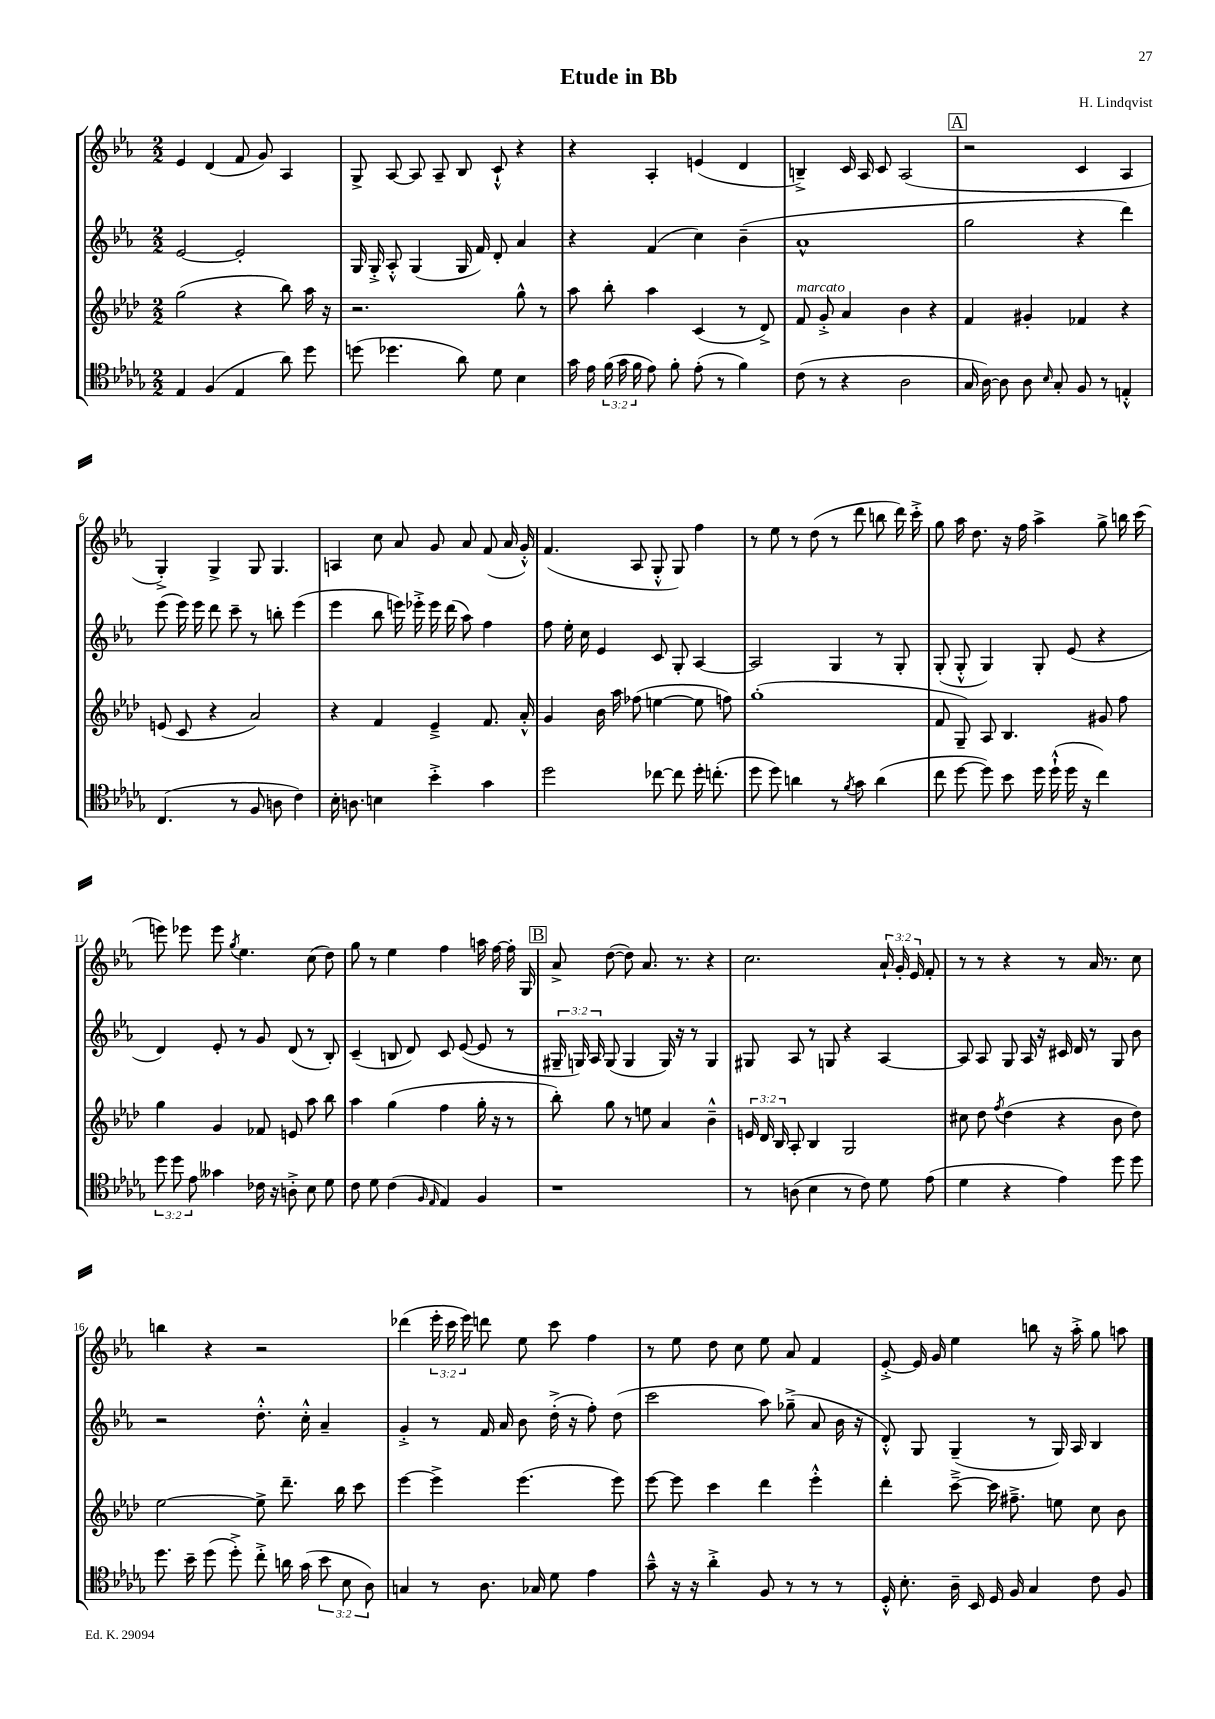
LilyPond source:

\header { title = "Etude in Bb" composer = "H. Lindqvist" }
<<
\new StaffGroup <<
\new Staff = "s0" {
    \clef treble \key ees \major \numericTimeSignature \time 2/2 \override Staff.TupletNumber.text = #tuplet-number::calc-fraction-text
    \autoBeamOff ees'4 d'4( f'8 g'8) aes4 |
    g8-> aes8~ aes8 aes8-- bes8 c'8-!-^ r4 |
    r4 aes4-. e'4( d'4 |
    b4--->) c'16 aes16 c'8 aes2( |
    \mark \markup { \box "A" } r2 c'4 aes4 |
    g4-.->) g4-> g8 g4. |
    a4 c''8 aes'8 g'8 aes'8 f'8( aes'16 g'16-.-^) |
    f'4.( aes8 g8-.-^ g8) f''4 |
    r8 ees''8 r8 d''8( r8 d'''8 b''8 d'''16) c'''16-.-> |
    g''8 aes''16 d''8. r16 f''16 aes''4-> g''8-> b''16 c'''16( |
    e'''8) ees'''8 ees'''8 \acciaccatura { g''8 } ees''4. c''8( d''8) |
    g''8 r8 ees''4 f''4 a''16 f''16~ f''16-. g16 |
    \mark \markup { \box "B" } aes'8-> d''8~( d''8) aes'8. r8. r4 |
    c''2. \tuplet 3/2 { aes'16-! g'16-. ees'16 } f'8-. |
    r8 r8 r4 r8 aes'16 r8. c''8 |
    b''4 r4 r2 |
    des'''4( \tuplet 3/2 { ees'''16-. c'''16 ees'''16) } d'''8 ees''8 c'''8 f''4 |
    r8 ees''8 d''8 c''8 ees''8 aes'8 f'4 |
    ees'8~-.-> ees'16 g'16 ees''4 b''8 r16 aes''16-.-> g''8 a''8 \bar "|." |
}
\new Staff = "s1" {
    \clef treble \key ees \major \numericTimeSignature \time 2/2 \override Staff.TupletNumber.text = #tuplet-number::calc-fraction-text
    \autoBeamOff ees'2~ ees'2-. |
    g16 g16-.-> aes8-.-^ g4( g16 f'16) d'8-. aes'4 |
    r4 f'4( c''4) bes'4--( |
    aes'1-^ |
    \mark \markup { \box "A" } g''2 r4 d'''4) |
    ees'''8( ees'''16) ees'''16 d'''8 c'''8-- r8 b''8-. ees'''4( |
    ees'''4 bes''8 e'''16) ees'''16-.-> ees'''16 d'''16( aes''8) f''4 |
    f''8 ees''16-. c''16 ees'4 c'8 g8-. aes4~ |
    aes2 g4 r8 g8-. |
    g8-.( g8-.-^ g4) g8-. ees'8( r4 |
    d'4) ees'8-. r8 g'8 d'8( r8 bes8-.) |
    c'4--( b8 d'8) c'8 ees'8~( ees'8 r8 |
    \mark \markup { \box "B" } \tuplet 3/2 { gis16-- g16) aes16 } g8( g4 g16) r16 r8 g4 |
    gis8 aes8 r8 g8 r4 aes4~ |
    aes8 aes8 g8 aes16 r16 cis'16 d'16 r8 g8 bes'8 |
    r2 d''8.-.-^ c''16-.-^ aes'4-- |
    g'4-.-> r8 f'16 aes'16 bes'8 d''16-.->( r16 f''8-.) d''8( |
    c'''2 aes''8) ges''8--->( aes'8 bes'16 r16 |
    d'8-.-^) g8 g4--( r8 g16) aes16 bes4 \bar "|." |
}
\new Staff = "s2" {
    \clef treble \key aes \major \numericTimeSignature \time 2/2 \override Staff.TupletNumber.text = #tuplet-number::calc-fraction-text
    \autoBeamOff g''2( r4 bes''8) aes''16 r16 |
    r2. g''8-^ r8 |
    aes''8 bes''8-. aes''4 c'4( r8 des'8->) |
    f'8^\markup { \italic "marcato" } g'8-.-> aes'4 bes'4 r4 |
    \mark \markup { \box "A" } f'4 gis'4-. fes'4 r4 |
    e'8( c'8 r4 aes'2) |
    r4 f'4 ees'4---> f'8. aes'16-.-^ |
    g'4 bes'16 aes''16 fes''8( e''4~ e''8 f''8) |
    g''1-.( |
    f'8 g8--) aes8 bes4. gis'8 f''8 |
    g''4 g'4 fes'8 e'8 aes''8 bes''8 |
    aes''4 g''4( f''4 g''16-. r16 r8 |
    \mark \markup { \box "B" } bes''8-.) g''8 r8 e''8 aes'4 bes'4---^ |
    \tuplet 3/2 { e'16 des'16 bes16 } aes8-. bes4 g2 |
    cis''8 des''8 \acciaccatura { f''8 } des''4( r4 bes'8 des''8) |
    ees''2~ ees''8-> des'''8.-- bes''16 c'''8 |
    ees'''4~ ees'''4-> ees'''4.( ees'''8) |
    ees'''8~ ees'''8 c'''4 des'''4 ees'''4-.-^ |
    des'''4-. c'''8~---> c'''16 fis''8.---> e''8 c''8 bes'8 \bar "|." |
}
\new Staff = "s3" {
    \clef tenor \key des \major \numericTimeSignature \time 2/2 \override Staff.TupletNumber.text = #tuplet-number::calc-fraction-text
    \autoBeamOff ees4 f4( ees4 aes'8) des''8 |
    d''8( des''4. aes'8) des'8 bes4 |
    ges'16 ees'16 \tuplet 3/2 { f'16( ges'16 f'16 } ees'8) f'8-. ees'8-.( r8 f'4) |
    c'8( r8 r4 aes2 |
    \mark \markup { \box "A" } ges16 aes16~) aes8 aes8 \grace { bes16 } ges8-. f8 r8 e4-.-^ |
    c4.( r8 f8 a8 c'4) |
    bes16-. a8. b4 bes'4-.-> ges'4 |
    des''2 ces''8~ ces''8 des''16-. c''8.-.( |
    des''8 des''8) a'4 r8 \acciaccatura { f'8 } ges'8 a'4( |
    c''8 des''8~ des''8) bes'8 des''16 des''16-!-^( des''16 r16 c''4) |
    \tuplet 3/2 { des''8 des''8 ees'8 } geses'4 ces'16 r16 a8-.-> bes8 des'8 |
    c'8 des'8 c'4( \grace { f16 ees16 } ees4) f4 |
    \mark \markup { \box "B" } r1 |
    r8 a8( bes4 r8 c'8) des'8 ees'8( |
    des'4 r4 ees'4) des''8 des''8 |
    des''8. bes'16-- des''8( des''8-.->) c''8-.-> a'16 ges'16( \tuplet 3/2 { bes'8 bes8 aes8) } |
    g4 r8 aes8. ges16 des'8 ees'4 |
    ges'8---^ r16 r16 aes'4-.-> f8 r8 r8 r8 |
    des16-.-^ bes8.-. aes16-- bes,16 des16 f16 ges4 c'8 f8 \bar "|." |
}
>>
>>
